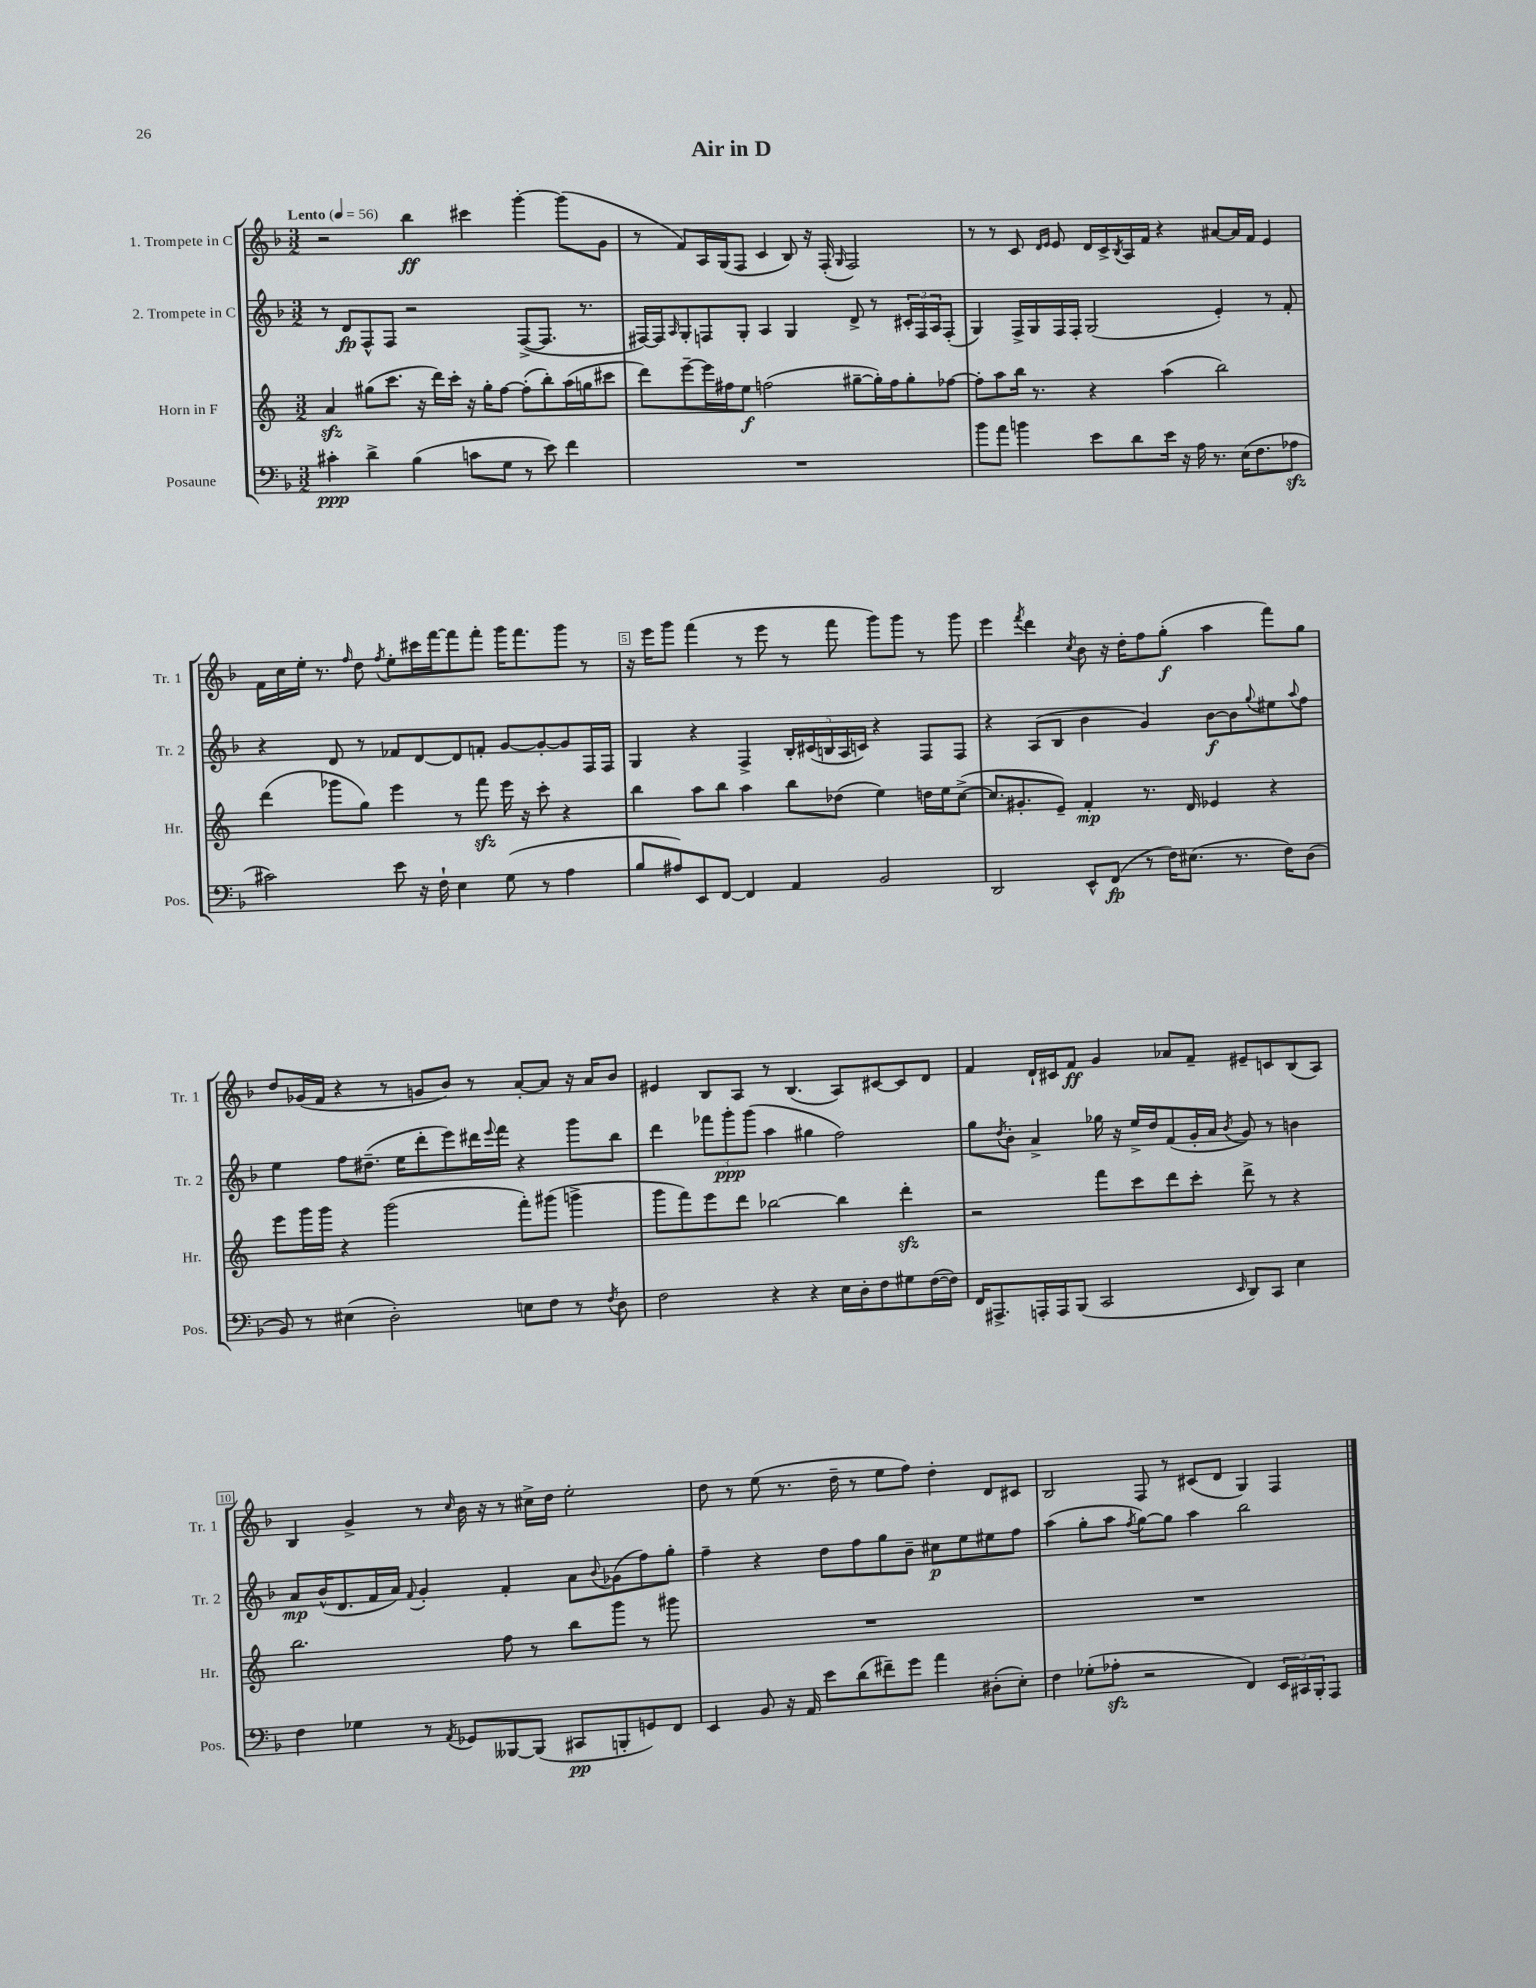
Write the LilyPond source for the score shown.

\header { title = "Air in D" }
<<
\new StaffGroup <<
\new Staff = "s0" \with { instrumentName = "1. Trompete in C" shortInstrumentName = "Tr. 1" } {
    \clef treble \key f \major \numericTimeSignature \time 3/2 \tempo "Lento" 4 = 56
    r2 bes''4\ff cis'''4 g'''4~-. g'''8( g'8 |
    r8 f'8) a16 g16( f8 c'4 bes8) r16 f16-.( \grace { g16 } f2) |
    r8 r8 c'8 \grace { d'16 e'16 } e'8 d'16 c'16-> \acciaccatura { bes8 } a16 f'16 r4 ais'8~ ais'16 f'16 e'4 |
    f'16 c''16 e''16-. r8. \grace { f''16 } d''8 \acciaccatura { f''8 } e''8-. cis'''16 f'''16~ f'''8 f'''8-. g'''16 f'''8. g'''8 r8 |
    r16 e'''16 g'''8 f'''4( r8 e'''8 r8 f'''8 g'''8) g'''8 r8 g'''8 |
    e'''4 \acciaccatura { f'''8 } d'''4 \acciaccatura { c''8 } bes'8 r16 d''16-. f''8 g''8-.\f( a''4 f'''8) g''8 |
    d''8 ges'16( f'16 r4 r8 g'8 bes'8) r8 a'8~-. a'8 r16 a'16 bes'8 |
    eis'4 bes8 a8 r8 bes4.( a8) cis'8~ cis'8 d'8 |
    f'4 d'16-! cis'16 f'8\ff g'4 aes'8 f'8-- eis'8-- c'8 bes8( a8) |
    bes4 g'4-> r8 \grace { c''16 } bes'16 r16 r8 cis''16-> d''16 e''2-. |
    d''8 r8 e''8( r8. d''16-- r8 e''8 f''8) d''4-. d'8 cis'8 |
    bes2 f8 r8 cis'8( d'8 g4) f4 \bar "|." |
}
\new Staff = "s1" \with { instrumentName = "2. Trompete in C" shortInstrumentName = "Tr. 2" } {
    \clef treble \key f \major \numericTimeSignature \time 3/2
    r8 d'8\fp f8-^ f8 r2 f8~->( f8. r8. |
    fis16~) fis16 \grace { a16 } g8-. f8 g8-. a4 g4 d'8-> r8 \tuplet 3/2 { cis'16-. f16 a16 } f8-.( |
    g4) f16-> g16 f16 f16-. g2( e'4-.) r8 f'8-. |
    r4 d'8 r8 fes'8 d'8~ d'8 f'8-. g'8~ g'8~-. g'8 f16 f16 |
    g4 r4 f4-> \tuplet 5/4 { bes16-. cis'16( b16 a16 c'16) } r4 f8 f8 |
    r4 a8( bes8 bes'4 g'4) bes'8~\f bes'8 \appoggiatura { g''8 } eis''8 \appoggiatura { a''8 } f''8 |
    e''4 f''8 dis''8.--( e''16 d'''8-. e'''8) dis'''16 \appoggiatura { e'''8 } f'''16 r4 g'''8 bes''8 |
    d'''4 \tuplet 3/2 { fes'''8 g'''8-.\ppp g'''8( } a''4 gis''4 f''2) |
    g''8 \acciaccatura { d''8 } bes'8-. a'4-> ges''16 r16 e''16-> d''16 f'8( g'16-. a'16 \acciaccatura { bes'8 } g'8) r8 b'4 |
    a'8\mp bes'16-^( d'8. f'16 a'16) \appoggiatura { f'8 } g'4-. f'4-. a'8 \appoggiatura { bes'8 } ges'8( f''8) g''8-. |
    f''4-- r4 d''8 f''8 g''8 bes'8-- cis''8\p e''8 eis''8 f''8 |
    a''4( g''8-. a''8 \acciaccatura { f''8 } g''8~) g''8 a''4 bes''2 \bar "|." |
}
\new Staff = "s2" \with { instrumentName = "Horn in F" shortInstrumentName = "Hr." } {
    \clef treble \key c \major \numericTimeSignature \time 3/2
    a'4\sfz gis''8( c'''8. r16 d'''16) c'''16-. r16 gis''16-. f''8~ f''8-.( b''8-.) a''16( g''16 cis'''8 |
    d'''8) e'''8~-- e'''16 fis''16 e''8\f f''2( gis''8~-- gis''16-.) f''16 gis''8-. fes''8~ |
    fes''8-. a''8 b''16 r8. r4 a''4( b''2) |
    d'''4( ges'''8 g''8) e'''4 r8 f'''8\sfz e'''16 r16 c'''8-. r4 |
    b''4 a''8 b''8 a''4 b''8 des''8( e''4) d''16 e''16 c''8~->( |
    c''8. gis'8.-. e'8--) f'4-.\mp r8. d'16 ees'4 r4 |
    e'''8 g'''16 g'''16 r4 g'''2( f'''8-.) gis'''8( g'''4-> |
    g'''8 f'''8) e'''8 d'''8 bes''2~ bes''4 d'''4-.\sfz |
    r2 f'''8 c'''8 d'''8 c'''8-. d'''8-> r8 r4 |
    b''2. f''8 r8 b''8 g'''8 r8 gis'''8 |
    R1. |
    R1. \bar "|." |
}
\new Staff = "s3" \with { instrumentName = "Posaune" shortInstrumentName = "Pos." } {
    \clef bass \key f \major \numericTimeSignature \time 3/2
    cis'4-.\ppp d'4-> bes4( c'8 g8 r8 e'8) f'4 |
    R1. |
    bes'8 a'8 b'4 e'8 d'8 e'16 r16 a16 r8. e16( f8. aes8\sfz |
    cis'2) e'8 r16 f16-! e4 g8( r8 a4 |
    bes8 ais8) e,8 f,8~ f,4 a,4 bes,2 |
    d,2 e,8-^ f,8\fp( r8 f16) eis8.( r8. f16) d8( |
    bes,8) r8 eis4( d2-.) e8 f8 r8 \acciaccatura { f8 } d8 |
    f2 r4 r4 e16 d16-. f8 gis8 f16~( f16) |
    f,16 ais,,8.-> a,,16-. a,,16 bes,,8( c,2 \grace { e,16 } d,8) c,8 e4 |
    f4 ges4 r8 \acciaccatura { a,8 } ges,8 beses,,8~ beses,,8( cis,8\pp b,,8-. g,8) f,8 |
    e,4 bes,8 r16 a,16 e'8 d'8( fis'8--) g'8 a'4 dis8-.( e8-.) |
    f4 ges8-.( aes8-.\sfz r2 f,4) \tuplet 3/2 { e,16 cis,16 bes,,16-. } a,,8 \bar "|." |
}
>>
>>
\layout { \context { \Score \override BarNumber.break-visibility = ##(#f #t #t) barNumberVisibility = #(every-nth-bar-number-visible 5) \override BarNumber.stencil = #(make-stencil-boxer 0.1 0.3 ly:text-interface::print) } }
